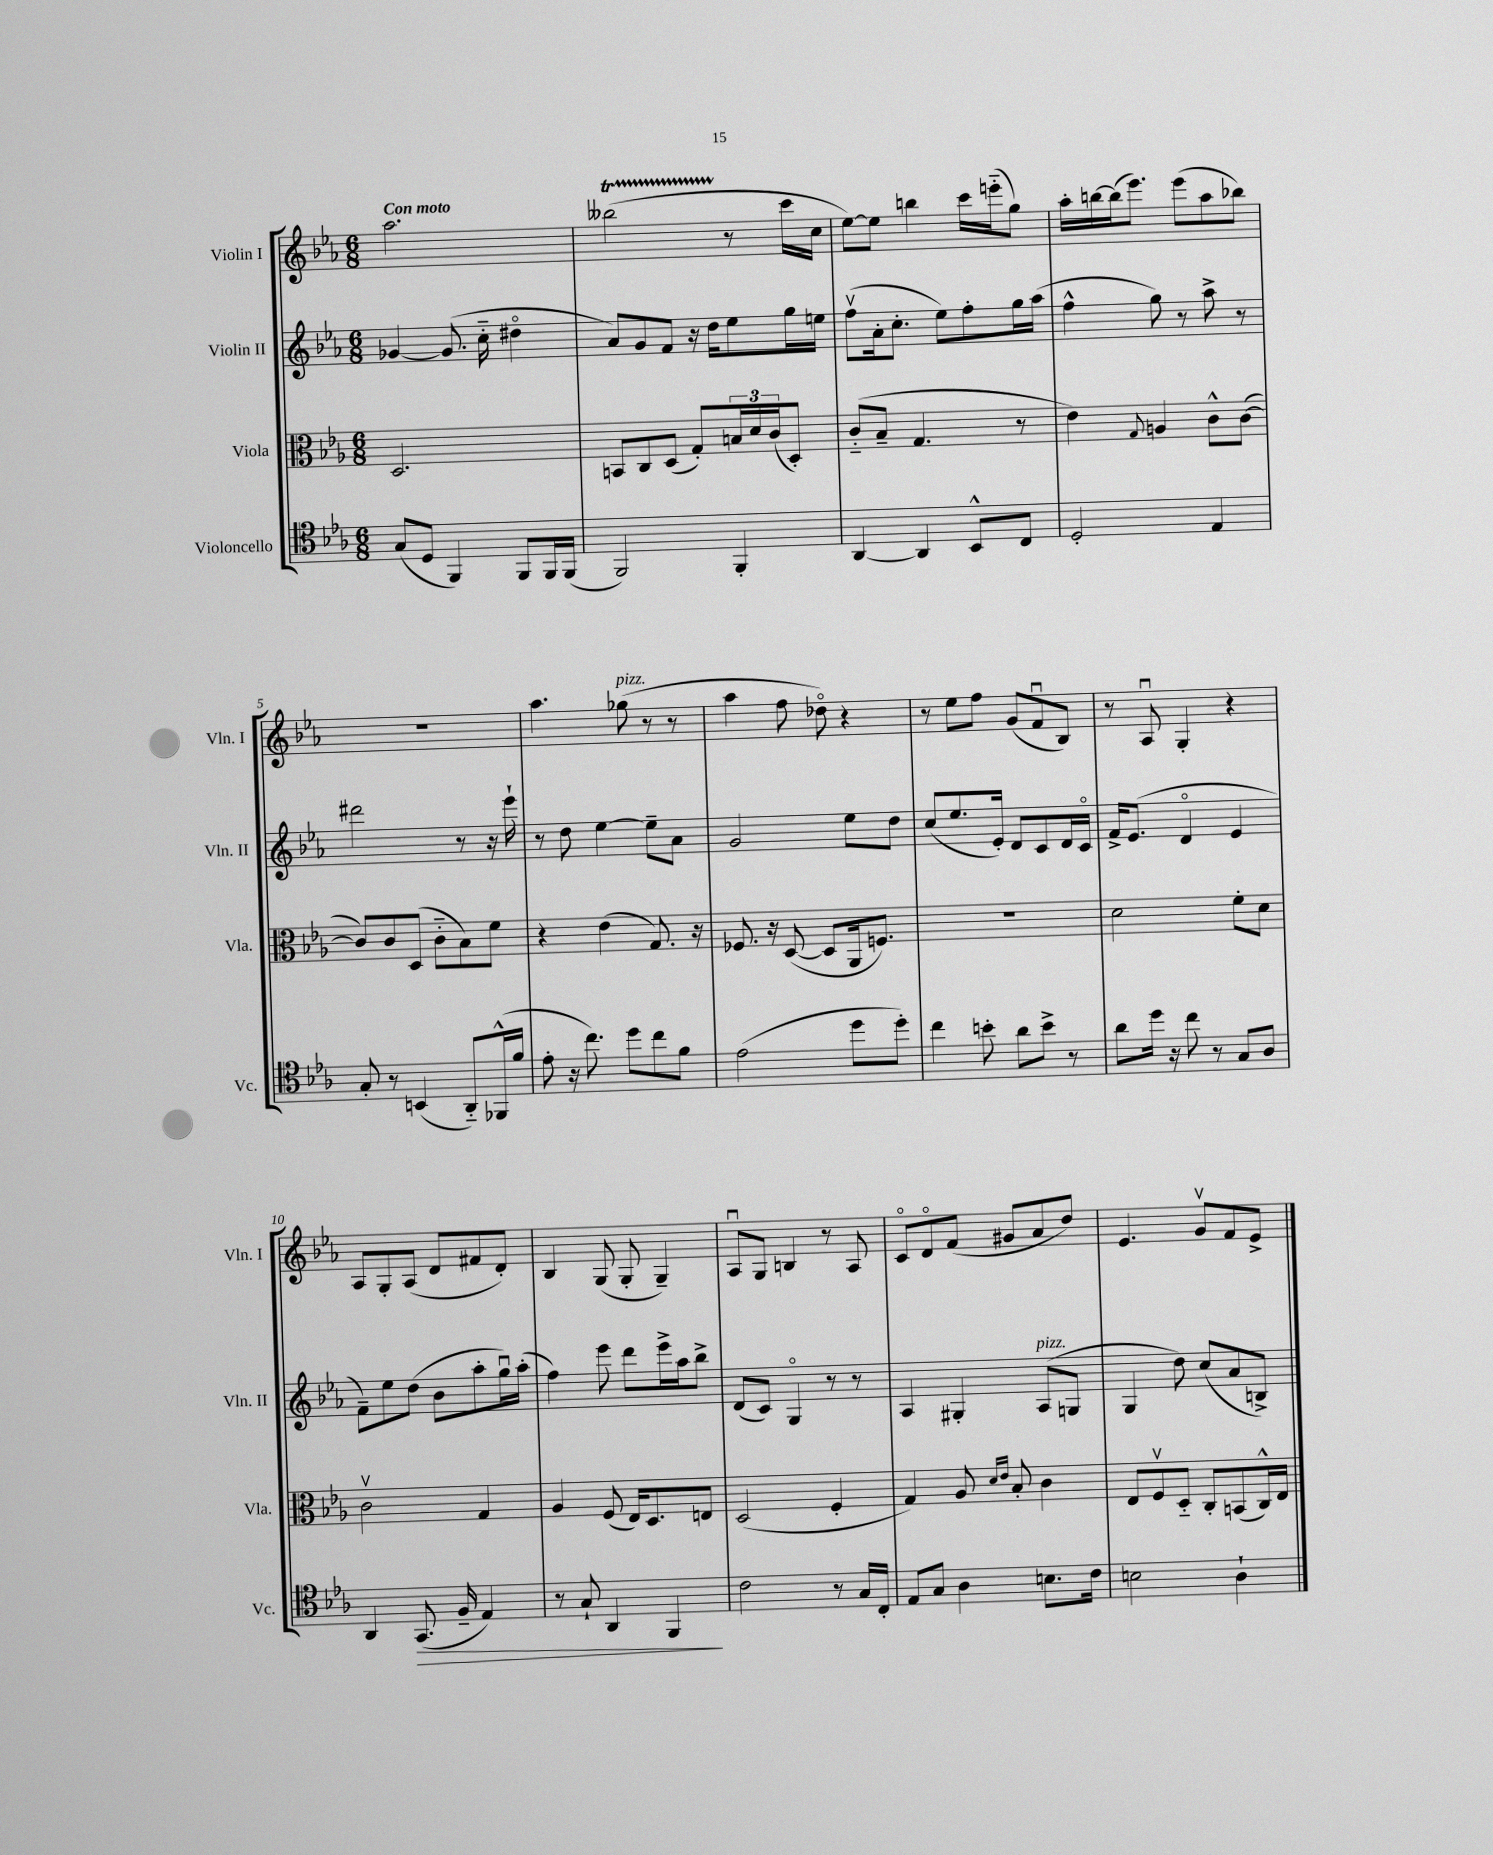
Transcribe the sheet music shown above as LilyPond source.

<<
\new StaffGroup <<
\new Staff = "s0" \with { instrumentName = "Violin I" shortInstrumentName = "Vln. I" } {
    \clef treble \key ees \major \numericTimeSignature \time 6/8 \tempo "Con moto"
    aes''2. |
    beses''2\startTrillSpan( r8\stopTrillSpan c'''16 c''16 |
    ees''8~) ees''8 b''4 c'''16 e'''16-_( g''8) |
    aes''16-. b''16~ b''16( ees'''8.) ees'''8( aes''8 bes''8) |
    R2. |
    aes''4. ges''8^\markup { \italic "pizz." }( r8 r8 |
    aes''4 f''8 des''8\flageolet) r4 |
    r8 ees''8 f''8 g'8( f'8\downbow bes8) |
    r8 aes8\downbow g4-. r4 |
    aes8 g8-. aes8( d'8 fis'8 d'8-.) |
    bes4 g8( g8-. g4--) |
    aes8\downbow g8 b4 r8 aes8 |
    c'8\flageolet d'8\flageolet f'8( gis'8 aes'8 d''8) |
    ees'4. g'8\upbow f'8 ees'8-> \bar "|." |
}
\new Staff = "s1" \with { instrumentName = "Violin II" shortInstrumentName = "Vln. II" } {
    \clef treble \key ees \major \numericTimeSignature \time 6/8
    ges'4~ ges'8.( c''16-_ dis''4\flageolet |
    aes'8) g'8 f'8 r16 d''16 ees''8 g''16 e''16 |
    f''8\upbow( aes'16-. c''8.-. ees''8) f''8-. g''16 aes''16( |
    f''4-^ g''8) r8 aes''8-> r8 |
    dis'''2 r8 r16 ees'''16-! |
    r8 d''8 ees''4~ ees''8-- aes'8 |
    g'2 ees''8 d''8 |
    c''8( ees''8. ees'16-.) d'8 c'8 d'16 c'16\flageolet |
    f'16-> ees'8.( d'4\flageolet ees'4 |
    f'8--) ees''8 d''8( bes'8 aes''8-. g''16\downbow) aes''16-.( |
    f''4) ees'''8 d'''8 ees'''16-> aes''16 bes''8-> |
    d'8( c'8) g4\flageolet r8 r8 |
    aes4 gis4-. aes8^\markup { \italic "pizz." }( g8 |
    g4 d''8) c''8( aes'8 b8->) \bar "|." |
}
\new Staff = "s2" \with { instrumentName = "Viola" shortInstrumentName = "Vla." } {
    \clef alto \key ees \major \numericTimeSignature \time 6/8
    d2. |
    b,8 c8 d8( g8-.) \tuplet 3/2 { b16 d'16 c'16( } d8-.) |
    c'8-_( bes8-- g4. r8 |
    ees'4) \appoggiatura { g8 } a4 c'8-^ c'8~( |
    c'8) c'8 d8( c'8-_ bes8) f'8 |
    r4 ees'4( g8.) r16 |
    fes8. r16 d8~( d8 aes,16 f8.) |
    R2. |
    d'2 f'8-. d'8 |
    c'2\upbow g4 |
    aes4 f8( ees16) d8. e8 |
    d2( f4-. |
    g4) aes8 \grace { d'16 ees'16 } bes8-. c'4 |
    ees8 f8\upbow d8-_ c8-. b,8( c16-^) ees16 \bar "|." |
}
\new Staff = "s3" \with { instrumentName = "Violoncello" shortInstrumentName = "Vc." } {
    \clef tenor \key ees \major \numericTimeSignature \time 6/8
    g8( d8 f,4) f,8 f,16 f,16( |
    f,2) f,4-. |
    aes,4~ aes,4 bes,8-^ c8 |
    d2-. ees4 |
    g8-. r8 b,4( aes,8-_) fes,16-^( f'16 |
    ees'8-. r16 c''8.) d''8 c''8 f'8 |
    ees'2( d''8 d''8-.) |
    c''4 b'8-. aes'8 b'8-> r8 |
    aes'8 d''16 r16 c''8 r8 g8 aes8 |
    aes,4 g,8.\>( f16-- ees4) |
    r8 g8-! aes,4 f,4\! |
    c'2 r8 g16 c16-. |
    ees8 g8 aes4 b8. c'16 |
    b2 aes4-! \bar "|." |
}
>>
>>
